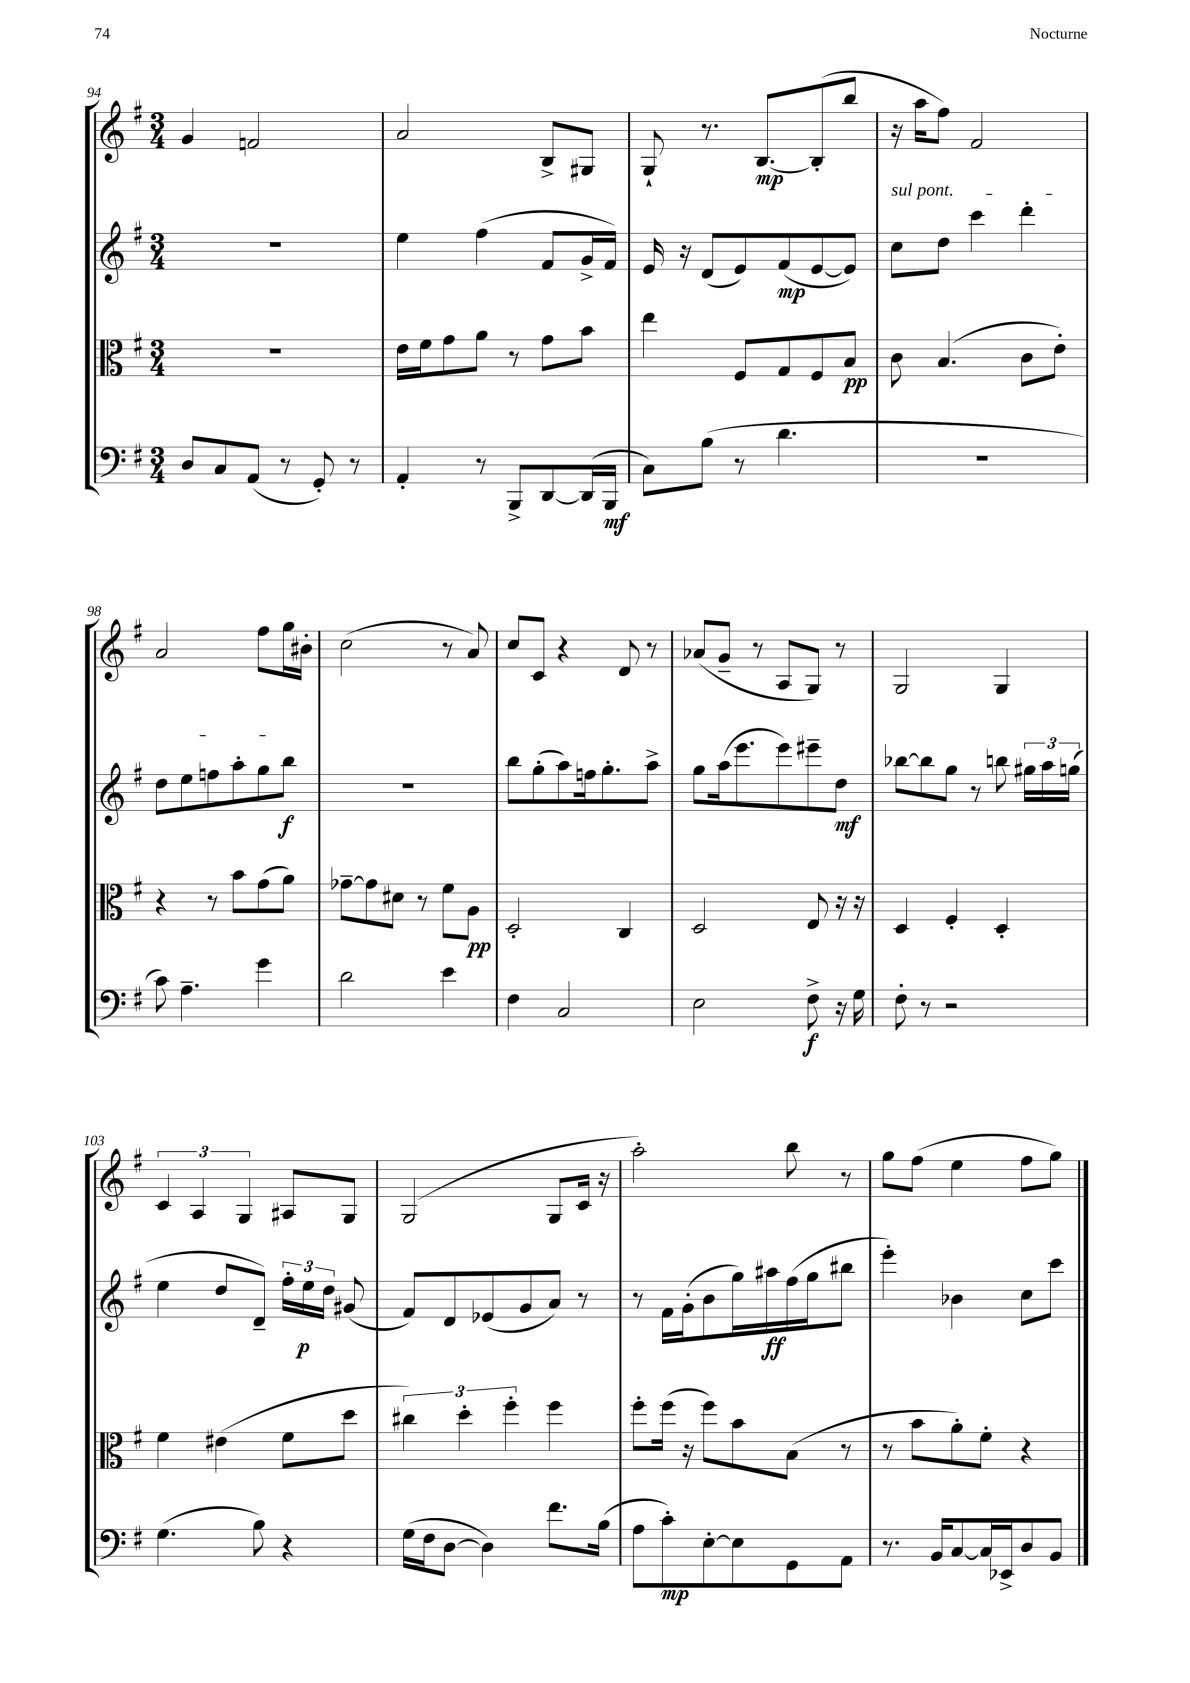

**kern	**kern	**kern	**kern
*staff4	*staff3	*staff2	*staff1
*clefF4	*clefC3	*clefG2	*clefG2
*k[f#]	*k[f#]	*k[f#]	*k[f#]
*M3/4	*M3/4	*M3/4	*M3/4
8D/L	2.r	2.r	4g/
8C/	.	.	.
(8AA/J	.	.	2f/
8r	.	.	.
8GG'/)	.	.	.
8r	.	.	.
=	=	=	=
4AA'/	16e\LL	4ee\	2a/
.	16f#\J	.	.
.	8g\	.	.
8r	8a\J	(4ff#\	.
8BBB^/L	8r	.	.
[8DD/	8g\L	8f#/L	8B^/L
(16DD/]L	8b\J	16g^/L	8G#/J
16BBB/JJ	.	16f#/JJ)	.
=	=	=	=
8C\L)	4ee\	16e/	8G`/
.	.	16r	.
(8B\J	.	(8d/L	8.r
8r	8F#/L	8e/)	.
.	.	.	[8.B/L
4.d\	8G/	(8f#/	.
.	8F#/	[8e/	(8B'/]
.	8B/J	8e/]J)	8bb/J
=	=	=	=
2.r	8c\	8cc\L	16r
.	.	.	16aa\LK
.	(4.B/	8dd\J	8ff#\J)
.	.	4ccc\	2f#/
.	8c\L	4ddd'\	.
.	8e'\J)	.	.
=	=	=	=
8c\)	4r	8dd\L	2a/
4.A~\	.	8ee\	.
.	8r	8ff\	.
.	8b\L	8aa'\	.
4g\	(8g\	8gg\	8ff#\L
.	8a\J)	8bb\J	16gg\L
.	.	.	16b#'\JJ
=	=	=	=
2d\	[8g-~\L	2.r	(2cc\
.	8g-\]	.	.
.	8d#\J	.	.
.	8r	.	.
4e\	8f#\L	.	8r
.	8A\J	.	8a/)
=	=	=	=
4F#\	2D'/	8bb\L	8cc/L
.	.	(8gg'\	8c/J
2C/	.	8aa\)	4r
.	.	16ff\k	.
.	.	8.gg'\	.
.	4C/	.	8d/
.	.	8aa^\J	8r
=	=	=	=
2E\	2D/	8gg\L	(8a-/L
.	.	(16aa\k	8g~/J
.	.	8.eee\	.
.	.	.	8r
.	.	8eee\)	8A/L
8F#^\	8E/	8eee#~\	8G/J)
16r	16r	8dd\J	8r
16G\	16r	.	.
=	=	=	=
8F#'\	4D/	[8bb-\L	2G/
8r	.	8bb-\]	.
2r	4F#'/	8gg\J	.
.	.	8r	.
.	4D'/	8bb\	4G/
.	.	24gg#\LL	.
.	.	24aa\	.
.	.	(24gg\JJ	.
=	=	=	=
(4.G\	4f#\	4ee\	6c/
.	.	.	6A/
.	(4e#\	8dd/L	.
.	.	.	6G/
8B\)	.	8d~/J)	.
4r	8f#\L	24ff#'\LL	8A#/L
.	.	24ee\	.
.	.	24dd\JJ	.
.	8dd\J	(8g#/	8G/J
=	=	=	=
(16G\LL	6cc#\)	8f#/L)	(2G/
16F#\J	.	.	.
[8D\J	.	8d/	.
.	6dd'\	.	.
4D\])	.	(8e-/	.
.	6ff#'\	.	.
.	.	8g/	.
8.f#\L	4ff#\	8a/J)	8G/L
.	.	8r	16c/Jk
(16B\Jk	.	.	16r
=	=	=	=
8A\L	8ff#'\L	8r	2aa'\)
8c'\)	(16ff#\Jk	16f#\LL	.
.	16r	(16g'\J	.
[8E'\	8ff#\L)	8b\	.
8E\]	8b\	16gg\L)	.
.	.	16aa#\	.
8GG\	(8B\J	(16ff#\	8bb\
.	.	16gg\J	.
8AA\J	8r	8bb#\J	8r
=	=	=	=
8.r	8r	4eee'\)	8gg\L
.	8b\L	.	(8ff#\J
16BB/LK	.	.	.
[8C/	8a'\)	4b-\	4ee\
16C/]L	8f#'\J	.	.
16EE-^/J	.	.	.
8D/	4r	8cc\L	8ff#\L
8BB/J	.	8ccc\J	8gg\J)
==	==	==	==
*-	*-	*-	*-
